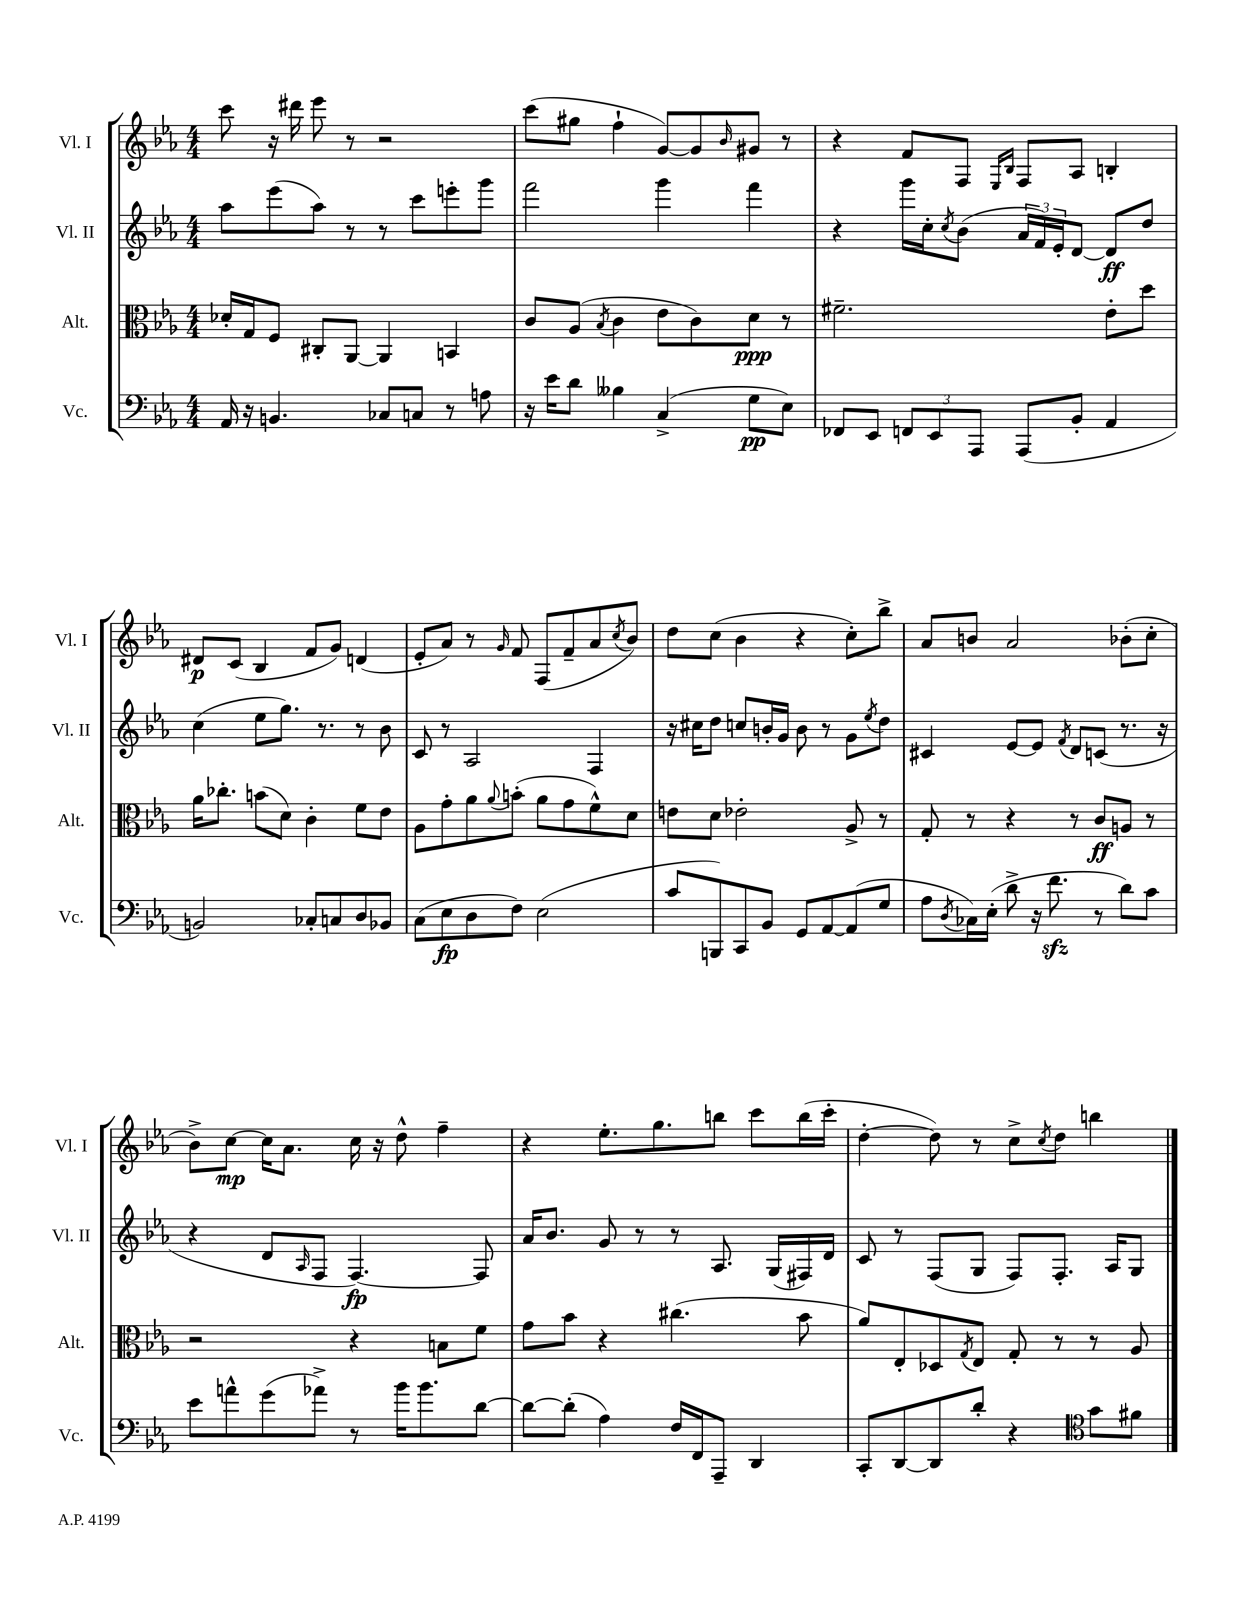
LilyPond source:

<<
\new StaffGroup <<
\new Staff = "s0" \with { instrumentName = "Vl. I" shortInstrumentName = "Vl. I" } {
    \clef treble \key ees \major \numericTimeSignature \time 4/4
    c'''8 r16 dis'''16 ees'''8 r8 r2 |
    c'''8( gis''8 f''4-! g'8~) g'8 \grace { bes'16 } gis'8 r8 |
    r4 f'8 f8 \grace { ees16 bes16 } f8 aes8 b4-. |
    dis'8\p c'8( bes4 f'8 g'8) d'4( |
    ees'8-. aes'8) r8 \grace { g'16 } f'8 f8( f'8-- aes'8 \acciaccatura { c''8 } bes'8) |
    d''8 c''8( bes'4 r4 c''8-.) bes''8-> |
    aes'8 b'8 aes'2 bes'8-.( c''8-. |
    bes'8->) c''8~\mp c''16 aes'8. c''16 r16 d''8-^ f''4-- |
    r4 ees''8.-. g''8. b''8 c'''8 b''16( c'''16-. |
    d''4~-. d''8) r8 c''8-> \acciaccatura { c''8 } d''8 b''4 \bar "|." |
}
\new Staff = "s1" \with { instrumentName = "Vl. II" shortInstrumentName = "Vl. II" } {
    \clef treble \key ees \major \numericTimeSignature \time 4/4
    aes''8 ees'''8( aes''8) r8 r8 c'''8 e'''8-. g'''8 |
    f'''2 g'''4 f'''4 |
    r4 g'''16 c''16-. \acciaccatura { c''8 } bes'8( \tuplet 3/2 { aes'16 f'16) ees'16-. } d'8~ d'8\ff d''8 |
    c''4( ees''8 g''8.) r8. r8 bes'8 |
    c'8 r8 aes2 f4 |
    r16 cis''16 d''8 c''8 b'16-. g'16 b'8 r8 g'8 \acciaccatura { ees''8 } d''8 |
    cis'4 ees'8~ ees'8 \acciaccatura { f'8 } d'8 c'8( r8. r16 |
    r4 d'8 \grace { aes16 } f8 f4.~\fp) f8 |
    aes'16 bes'8. g'8 r8 r8 aes8. g16( fis16) d'16 |
    c'8 r8 f8( g8 f8) f8.-. aes16 g8 \bar "|." |
}
\new Staff = "s2" \with { instrumentName = "Alt." shortInstrumentName = "Alt." } {
    \clef alto \key ees \major \numericTimeSignature \time 4/4
    des'16-. g16 f8 cis8-. aes,8~ aes,4 b,4 |
    c'8 aes8( \acciaccatura { bes8 } c'4 ees'8 c'8) d'8\ppp r8 |
    fis'2.-- ees'8-. d''8 |
    aes'16 ces''8.-. b'8( d'8) c'4-. f'8 ees'8 |
    aes8 g'8-. aes'8 \appoggiatura { aes'8 } b'8-.( aes'8 g'8 f'8-^) d'8 |
    e'8 d'8 ees'2-. aes8-> r8 |
    g8-. r8 r4 r8 c'8\ff a8 r8 |
    r2 r4 b8 f'8 |
    g'8 bes'8 r4 cis''4.( bes'8 |
    aes'8) ees8-. des8 \acciaccatura { g8 } ees8 g8-. r8 r8 aes8 \bar "|." |
}
\new Staff = "s3" \with { instrumentName = "Vc." shortInstrumentName = "Vc." } {
    \clef bass \key ees \major \numericTimeSignature \time 4/4
    aes,16 r16 b,4. ces8 c8 r8 a8 |
    r16 ees'16 d'8 beses4 c4->( g8\pp ees8) |
    fes,8 ees,8 \tuplet 3/2 { f,8 ees,8 aes,,8 } aes,,8( bes,8-. aes,4 |
    b,2) ces8-. c8 d8 bes,8 |
    c8( ees8\fp d8 f8) ees2( |
    c'8 b,,8) c,8 bes,8 g,8 aes,8~ aes,8( g8 |
    aes8 \acciaccatura { d8 } ces16) ees16-.( d'8-> r16 f'8.\sfz r8 d'8) c'8 |
    ees'8 a'8-^ g'8( aes'8->) r8 bes'16 bes'8. d'8~ |
    d'8~ d'8-.( aes4) f16 f,16 aes,,8-- d,4 |
    c,8-. d,8~ d,8 d'8-. r4 \clef tenor g'8 fis'8 \bar "|." |
}
>>
>>
\layout { \context { \Score \remove "Bar_number_engraver" } }
